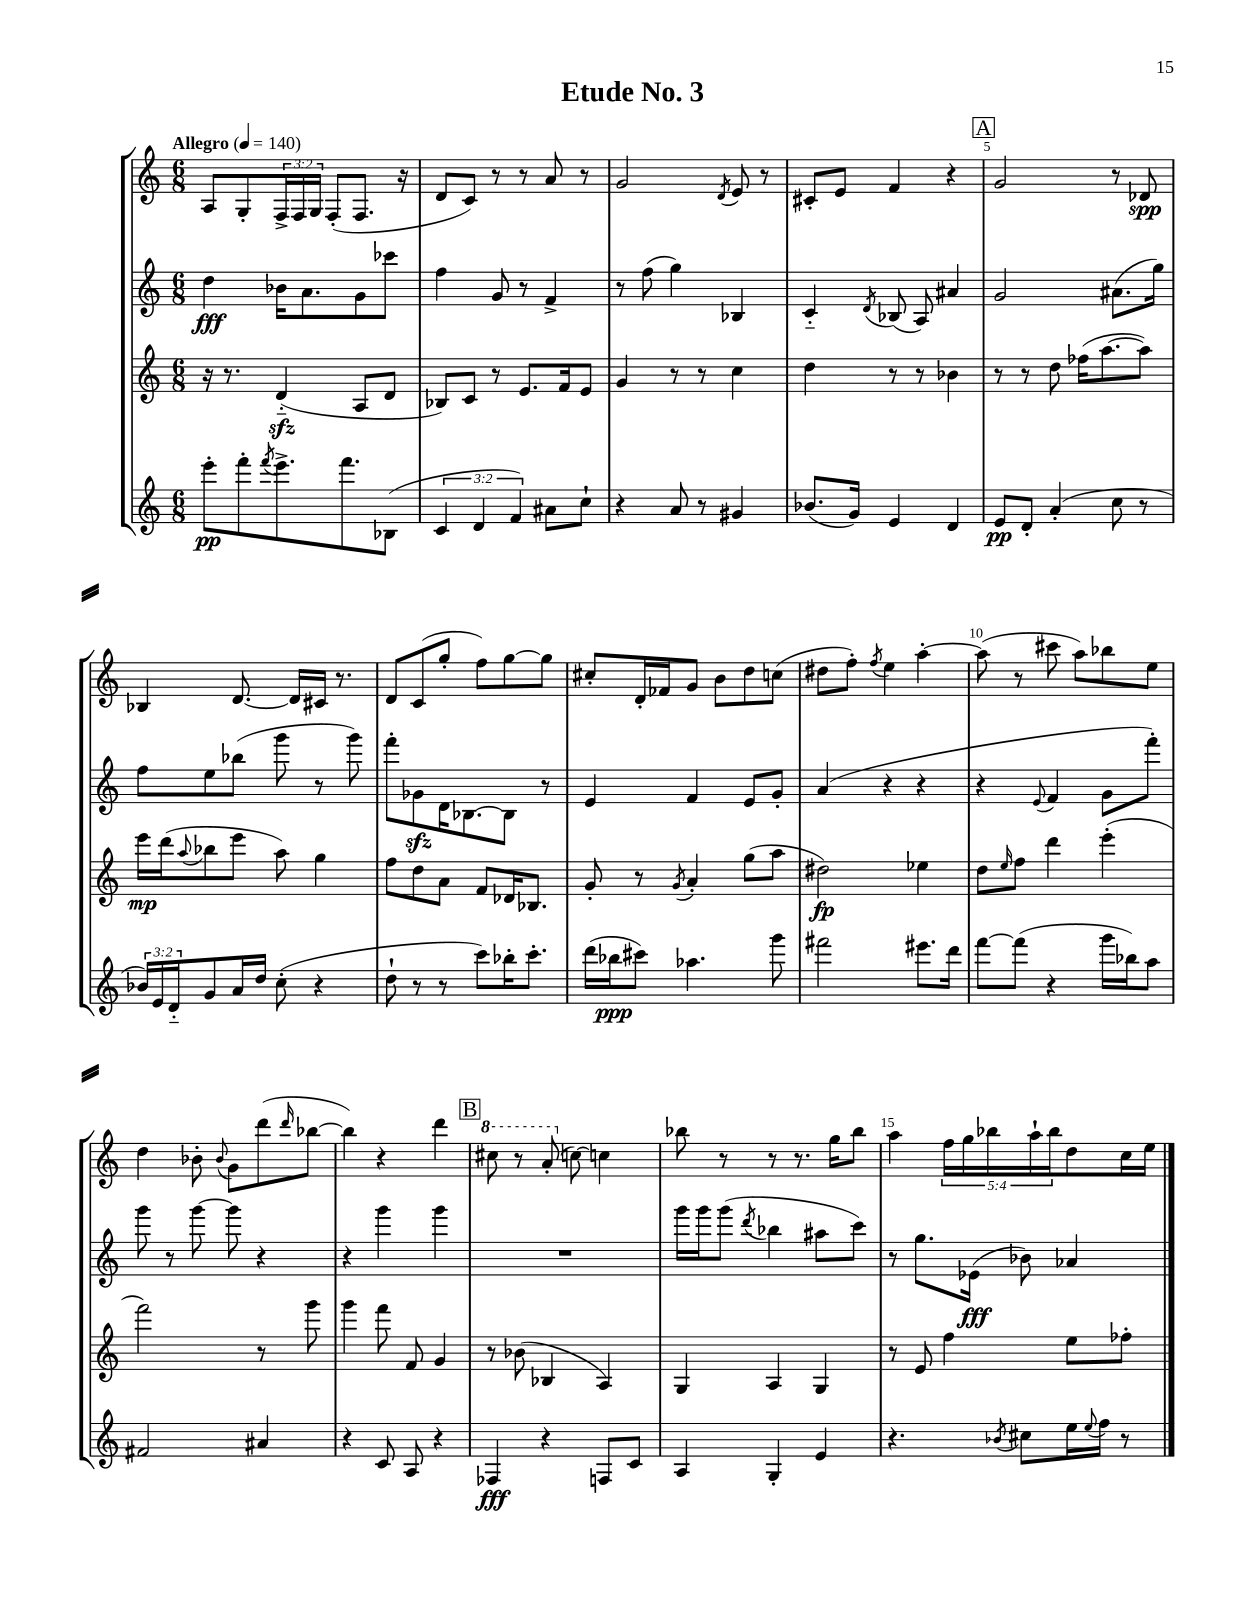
\header { title = "Etude No. 3" }
<<
\new StaffGroup <<
\new Staff = "s0" {
    \clef treble \key c \major \numericTimeSignature \time 6/8 \override Staff.TupletNumber.text = #tuplet-number::calc-fraction-text \tempo "Allegro" 4 = 140
    a8 g8-. \tuplet 3/2 { f16-> f16 g16 } f8-.( f8. r16 |
    d'8 c'8) r8 r8 a'8 r8 |
    g'2 \acciaccatura { d'8 } e'8 r8 |
    cis'8-. e'8 f'4 r4 |
    \mark \markup { \box "A" } g'2 r8 des'8\spp |
    bes4 d'8.~ d'16 cis'16 r8. |
    d'8 c'8( g''8-. f''8) g''8~ g''8 |
    cis''8-. d'16-. fes'16 g'8 b'8 d''8 c''8( |
    dis''8 f''8-.) \acciaccatura { f''8 } e''4 a''4~-. |
    a''8( r8 cis'''8 a''8) bes''8 e''8 |
    d''4 bes'8-. \appoggiatura { bes'8 } g'8 d'''8( \grace { d'''16 } bes''8~ |
    bes''4) r4 d'''4 |
    \mark \markup { \box "B" } \ottava #1 cis'''8 r8 a''8-.( \ottava #0 c''!8~) c''!4 |
    bes''8 r8 r8 r8. g''16 bes''8 |
    a''4 \tuplet 5/4 { f''16 g''16 bes''16 a''16-! bes''16 } d''8 c''16 e''16 \bar "|." |
}
\new Staff = "s1" {
    \clef treble \key c \major \numericTimeSignature \time 6/8
    d''4\fff bes'16 a'8. g'8 ces'''8 |
    f''4 g'8 r8 f'4-> |
    r8 f''8( g''4) bes4 |
    c'4-_ \acciaccatura { d'8 } bes8( a8) ais'4 |
    \mark \markup { \box "A" } g'2 ais'8.( g''16) |
    f''8 e''8 bes''8( g'''8 r8 g'''8) |
    f'''8-. ges'8\sfz d'16 bes8.~ bes8 r8 |
    e'4 f'4 e'8 g'8-. |
    a'4( r4 r4 |
    r4 \appoggiatura { e'8 } f'4 g'8 f'''8-.) |
    g'''8 r8 g'''8~ g'''8 r4 |
    r4 g'''4 g'''4 |
    \mark \markup { \box "B" } R2. |
    g'''16 g'''16 g'''8( \acciaccatura { d'''8 } bes''4 ais''8 c'''8) |
    r8 g''8. ees'16\fff( bes'8) aes'4 \bar "|." |
}
\new Staff = "s2" {
    \clef treble \key c \major \numericTimeSignature \time 6/8
    r16 r8. d'4-_\sfz( a8 d'8 |
    bes8) c'8 r8 e'8. f'16 e'8 |
    g'4 r8 r8 c''4 |
    d''4 r8 r8 bes'4 |
    \mark \markup { \box "A" } r8 r8 d''8 fes''16( a''8.~ a''8) |
    e'''16\mp d'''16( \appoggiatura { a''8 } bes''8 e'''8 a''8) g''4 |
    f''8 d''8 a'8 f'8 des'16 bes8. |
    g'8-. r8 \acciaccatura { g'8 } a'4-. g''8( a''8 |
    dis''2\fp) ees''4 |
    d''8 \grace { e''16 } f''8 d'''4 e'''4-.( |
    f'''2) r8 g'''8 |
    g'''4 f'''8 f'8 g'4 |
    \mark \markup { \box "B" } r8 bes'8( bes4 a4) |
    g4 a4 g4 |
    r8 e'8 f''4 e''8 fes''8-. \bar "|." |
}
\new Staff = "s3" {
    \clef treble \key c \major \numericTimeSignature \time 6/8 \override Staff.TupletNumber.text = #tuplet-number::calc-fraction-text
    e'''8-.\pp f'''8-. \acciaccatura { f'''8 } e'''8.-> f'''8. bes8( |
    \tuplet 3/2 { c'4 d'4 f'4) } ais'8 c''8-! |
    r4 a'8 r8 gis'4 |
    bes'8.( g'16) e'4 d'4 |
    \mark \markup { \box "A" } e'8\pp d'8-. a'4-.( c''8 r8 |
    \tuplet 3/2 { bes'16) e'16 d'16-_ } g'8 a'16 d''16 c''8-.( r4 |
    d''8-! r8 r8 c'''8) bes''16-. c'''8.-. |
    d'''16( bes''16\ppp cis'''8) aes''4. g'''8 |
    fis'''2 eis'''8. d'''16 |
    f'''8~ f'''8( r4 g'''16 bes''16) a''8 |
    fis'2 ais'4 |
    r4 c'8 a8 r4 |
    \mark \markup { \box "B" } fes4\fff r4 f8 c'8 |
    a4 g4-. e'4 |
    r4. \acciaccatura { bes'8 } cis''8 e''16 \appoggiatura { e''8 } f''16 r8 \bar "|." |
}
>>
>>
\layout { \context { \Score \override BarNumber.break-visibility = ##(#f #t #t) barNumberVisibility = #(every-nth-bar-number-visible 5) } }
